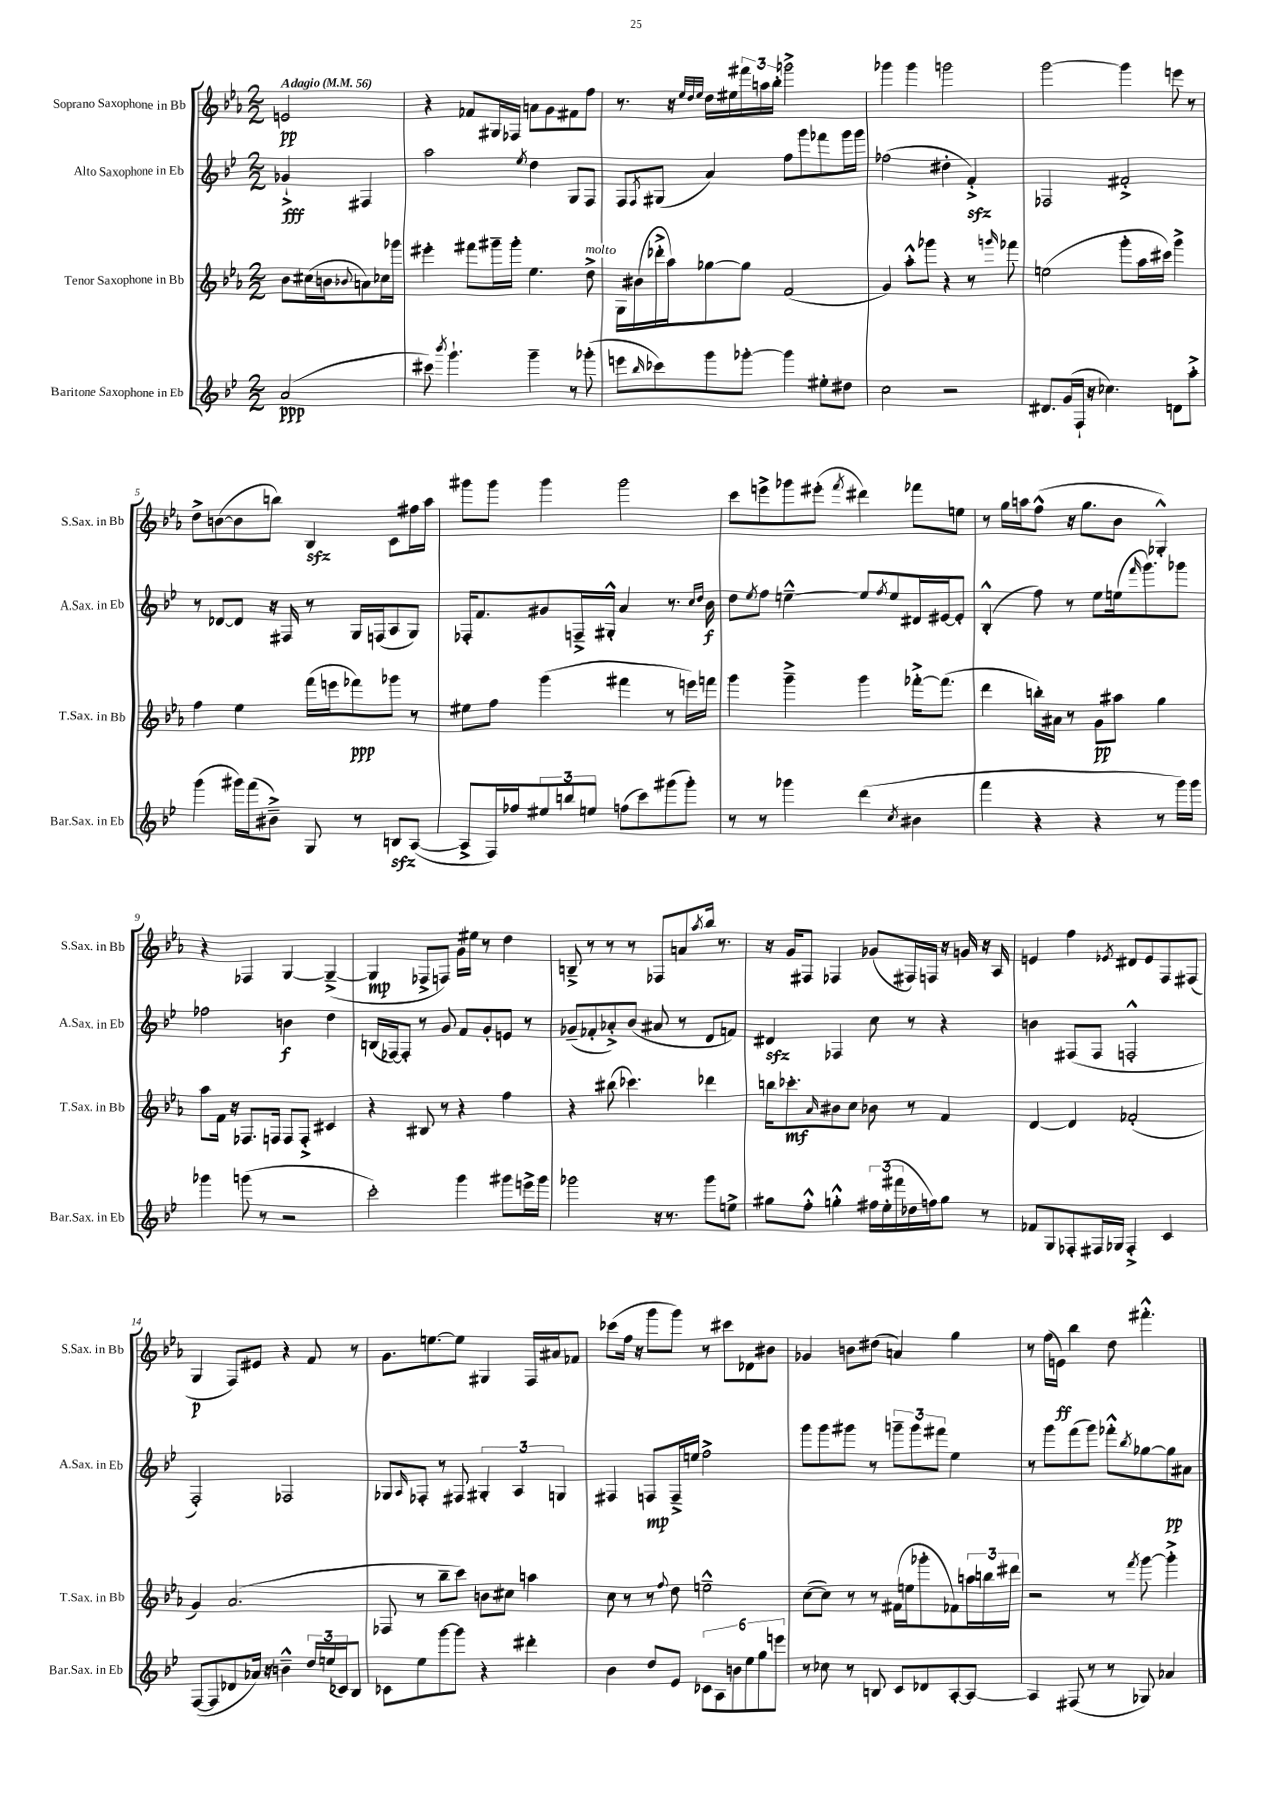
<<
\new StaffGroup <<
\new Staff = "s0" \with { instrumentName = "Soprano Saxophone in Bb" shortInstrumentName = "S.Sax. in Bb" } {
    \clef treble \key ees \major \numericTimeSignature \time 2/2 \partial 2 \tempo "Adagio" 4 = 56
    e'2\pp |
    r4 fes'8 gis16 fes16 a'8 g'8 fis'8 f''8 |
    r8. r16 \grace { ees''32 d''32 ees''32 } d''16 eis''16 \tuplet 3/2 { fis'''16 a''16 bes''16-. } ges'''2-> |
    ges'''4 ges'''4 g'''2 |
    g'''2~ g'''4 e'''8 r8 |
    d''8-> b'8~( b'8 b''8) bes4\sfz c'8 fis''16 aes''16 |
    gis'''8 gis'''8 gis'''4 gis'''2 |
    c'''8 e'''8-> ges'''8 eis'''8-.( \acciaccatura { f'''8 } dis'''4) fes'''8 e''8 |
    r8 g''16 a''16 f''8-^( r16 g''8. bes'8 ges4-.-^) |
    r4 fes4 g4~ g4~--->( |
    g4\mp fes8-> f8) g'16 eis''16 r8 d''4 |
    b8---> r8 r8 r8 fes8 a'8 \acciaccatura { aes''8 } bes''16 r8. |
    r16 g'16 fis8 fes4 ges'8( fis16) f16 r16 g'16 r16 aes16 |
    e'4 f''4 \acciaccatura { ees'8 } dis'8 ees'8 f8 fis8( |
    g4\p f8) eis'8 r4 f'8 r8 |
    g'8. e''8.~ e''8 gis4 f16 ais'16 fes'8 |
    ces'''8( f''16 r16 g'''8 g'''8) r8 cis'''8 des'8 bis'8 |
    ges'4 b'8 dis''8( a'4) g''4 |
    r8 f''16( e'16\ff) bes''4 d''8 fis'''4.-.-^ \bar "|." |
}
\new Staff = "s1" \with { instrumentName = "Alto Saxophone in Eb" shortInstrumentName = "A.Sax. in Eb" } {
    \clef treble \key bes \major \numericTimeSignature \time 2/2 \partial 2
    ges'4-!->\fff fis4 |
    a''2 \acciaccatura { ees''8 } d''4 g8 f8 |
    f8 \acciaccatura { f8 } gis8( a'4) f''8 g'''8 fes'''8 g'''16 g'''16 |
    fes''2( dis''4-. f'4-.->\sfz) |
    fes2 fis'2-.-> |
    r8 des'8~ des'8 r16 fis16 r8 g16 f16( a8 g8) |
    fes16-. f'8. gis'8 f16---> gis16-.-^ a'4 r8. \grace { c''16 d''16 } bes'16\f |
    d''8 \acciaccatura { ees''8 } f''8 e''4~---^ e''8 \acciaccatura { f''8 } e''8 dis'16 eis'16~ eis'8-. |
    bes4-.-^( f''8) r8 ees''8 e''16( \grace { f'''16 } g'''8.) ges'''8 |
    fes''2 b'4\f d''4 |
    b16( fes16~) fes8-. r8 g'8 f'8 g'8-. e'8 r8 |
    ges'8--( fes'8-. aes'8-.->) bes'8( ais'8 r8 d'8 f'8) |
    dis'4\sfz fes4 c''8 r8 r4 |
    b'4 fis8( fis8 f2-.-^ |
    f2-.) fes2 |
    ges8 \grace { a16 } fes8-. r8 fis8 \tuplet 3/2 { gis4-. a4 g4 } |
    fis4 f8\mp f16---> e''16 f''2-> |
    g'''8 g'''8 gis'''8 r8 \tuplet 3/2 { g'''8-- g'''8 fis'''8 } ees''4 |
    r8 g'''8 f'''8( g'''8) fes'''8-.-^ \acciaccatura { bes''8 } ges''8~ ges''8\pp ais'8 \bar "|." |
}
\new Staff = "s2" \with { instrumentName = "Tenor Saxophone in Bb" shortInstrumentName = "T.Sax. in Bb" } {
    \clef treble \key ees \major \numericTimeSignature \time 2/2 \partial 2
    bes'8 cis''16( b'16 \appoggiatura { bes'8 } a'8) ces''16 ges'''16 |
    eis'''4-. fis'''8 gis'''16-- gis'''16-. ees''4. d''8->^\markup { \italic "molto" } |
    g16 bis'16( des'''16-.-> aes''16) ges''8~ ges''8 f'2( |
    g'4) aes''8-.-^ ges'''8 r4 r8 \grace { g'''16 } fes'''8 |
    e''2( g'''8-. aes''16 cis'''16) g'''4-> |
    f''4 ees''4 f'''16( e'''16 fes'''8\ppp) ges'''8 r8 |
    eis''8 f''8 g'''4( fis'''4 r8 e'''16) f'''16 |
    g'''4 g'''4---> g'''4 fes'''16~-.-> fes'''8.( |
    d'''4 b''16-.) ais'16 r8 g'8\pp ais''8 g''4 |
    aes''8 f'16 r16 fes8. f16 f8 f8-.-> cis'4 |
    r4 bis8 r8 r4 f''4 |
    r4 bis''8( ces'''4.) des'''4 |
    b''16 ces'''8.-.\mf \grace { aes'16 } bis'8 c''8 bes'8 r8 f'4 |
    d'4~ d'4 fes'2-.( |
    g'4) aes'2.( |
    fes8 r8 bes''8-- c'''8) b'8 cis''8 a''4 |
    c''8 r8 r8 \appoggiatura { f''8 } d''8 e''2---^ |
    c''8~( c''8) r8 r8 fis'16( e''16 ges'''8-. fes'8) \tuplet 3/2 { a''16 b''16 dis'''16 } |
    r2 r8 \acciaccatura { f'''8 } g'''8~ g'''4-.-> \bar "|." |
}
\new Staff = "s3" \with { instrumentName = "Baritone Saxophone in Eb" shortInstrumentName = "Bar.Sax. in Eb" } {
    \clef treble \key bes \major \numericTimeSignature \time 2/2 \partial 2
    a'2\ppp( |
    cis'''8) \acciaccatura { bes'''8 } g'''4.-! g'''4-- r8 ges'''8-.( |
    e'''8 \grace { bes''16 } ces'''8) g'''8 ges'''8~-. ges'''4 eis''8-. dis''8 |
    c''2 r2 |
    dis'8. g'16( f16-! r16 ces''4.) d'8 a''8-.-> |
    g'''4( gis'''16) f'''16( bis'8--->) g8 r8 b8\sfz a8~( |
    a8-> f16) fes''16 \tuplet 3/2 { eis''8 b''8 e''8 } f''8( c'''8) gis'''8( gis'''8-.) |
    r8 r8 ges'''4 d'''4( \acciaccatura { c''8 } bis'4 |
    f'''4 r4 r4 r8 g'''16) g'''16 |
    ges'''4 g'''8( r8 r2 |
    c'''2-.) g'''4 gis'''8 e'''16-> gis'''16 |
    ges'''2 r16 r8. ges'''8 e''8-> |
    gis''8 f''8-.-^ g''4-.-^ \tuplet 3/2 { fis''16 ees''16-.( fis'''16 } des''16 f''16) g''8 r8 |
    fes'8 g8 fes8-. fis16 ges16 fis4-.-> c'4 |
    f8~( f8 des'8 aes'16) r16 b'4---^ \tuplet 3/2 { d''16 e''16( ces'16) } bes8 |
    ces'8 ees''8 g'''8~ g'''8 r4 dis'''4-. |
    bes'4 d''8 ees'8 \tuplet 6/4 { ces'8 a8 b'8 ees''8 g''8 e'''8 } |
    r8 ces''8 r8 b8 c'8 des'8 a8~-. a8~ |
    a4 fis8( r8 r8 ges8) aes'4 \bar "|." |
}
>>
>>
